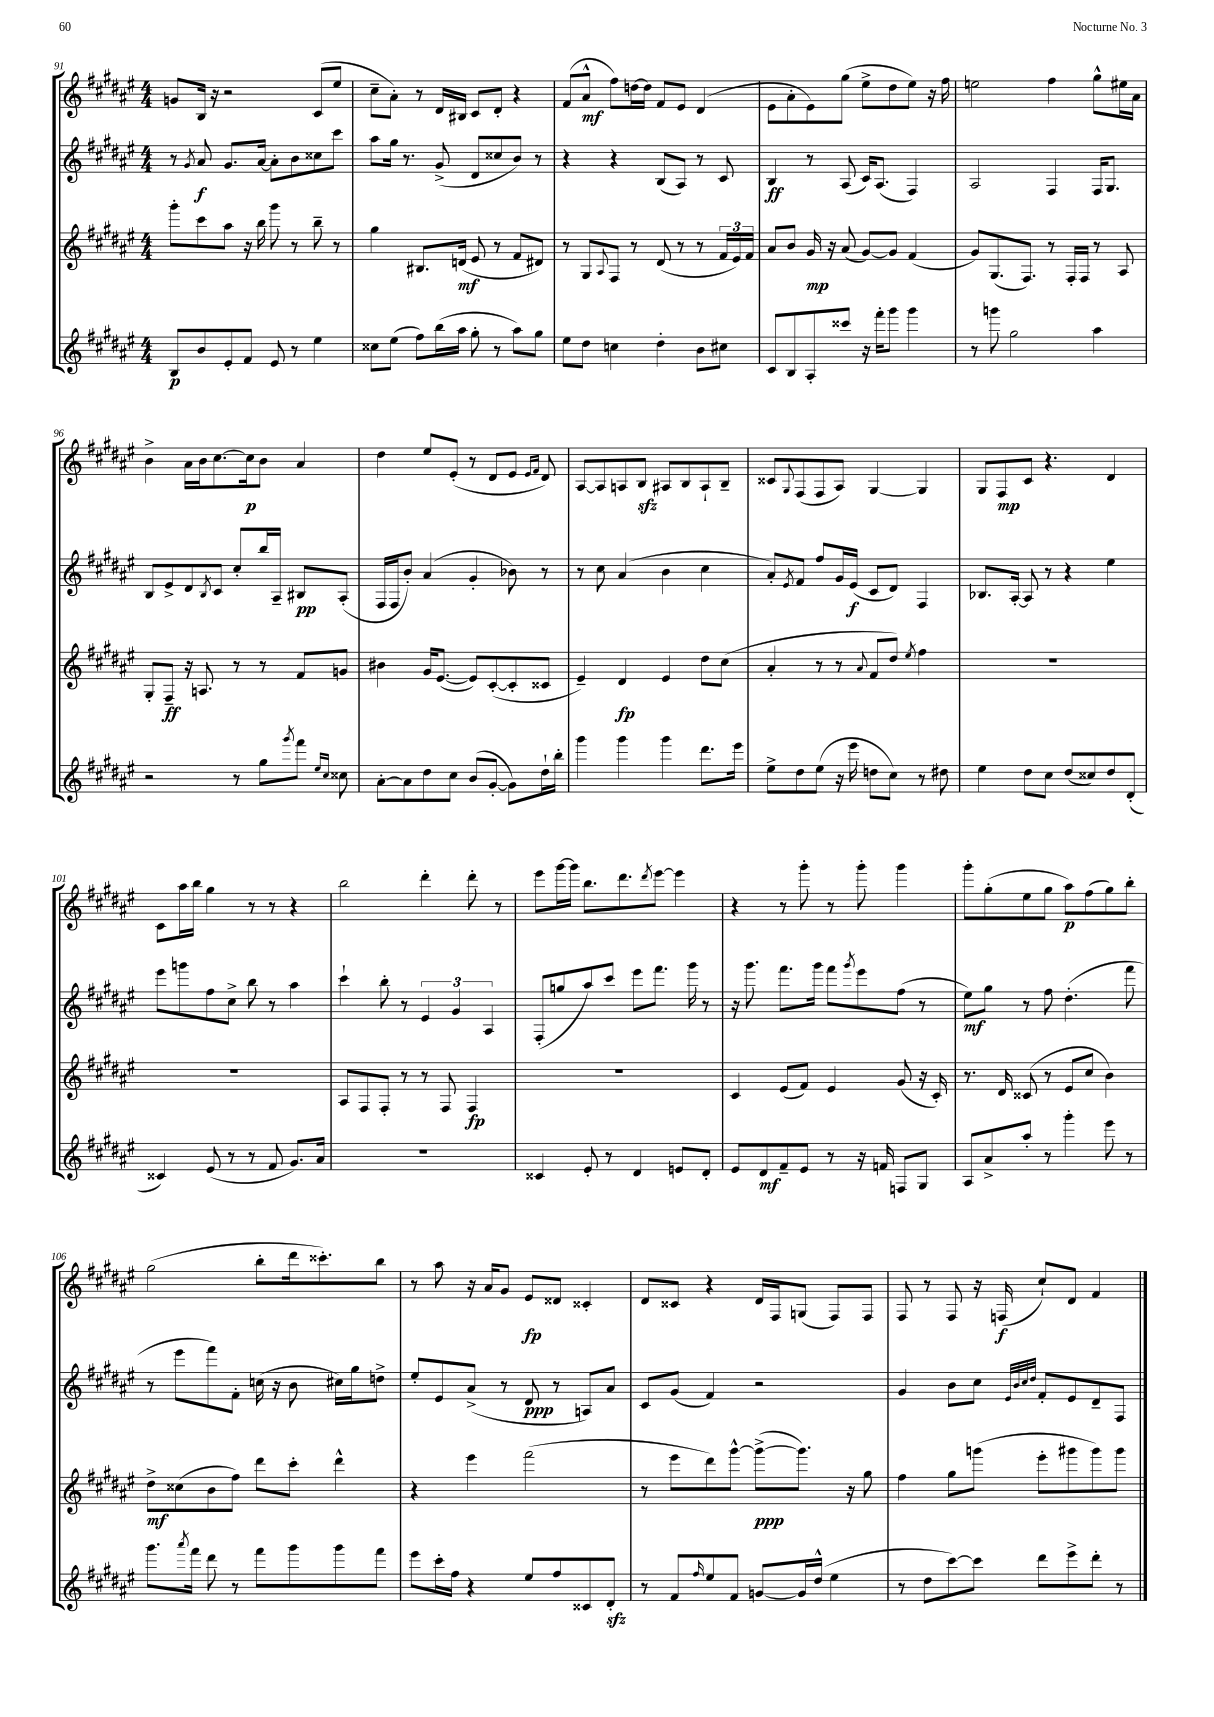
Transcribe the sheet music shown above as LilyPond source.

<<
\new StaffGroup <<
\new Staff = "s0" {
    \clef treble \key fis \major \numericTimeSignature \time 4/4
    g'8 b16 r16 r2 cis'8( eis''8 |
    cis''8-- ais'8-.) r8 dis'16 bis16 cis'8 dis'8-. r4 |
    fis'8( ais'8-^\mf fis''8) d''16~ d''16 fis'8 eis'8 dis'4( |
    eis'8 ais'8-. eis'8) gis''8( eis''8-> dis''8 eis''8) r16 fis''16 |
    e''2 fis''4 gis''8-^ eis''16 ais'16 |
    b'4-> ais'16 b'16 cis''8.~ cis''16\p b'8 ais'4 |
    dis''4 eis''8 eis'8-.( r8 dis'8 eis'8 \grace { eis'16 fis'16 } dis'8) |
    ais8~ ais8 a8 b8\sfz ais8 b8 ais8-! b8-- |
    cisis'8 \appoggiatura { gis8 } fis8( fis8 ais8) gis4~ gis4 |
    gis8 fis8\mp cis'8 r4. dis'4 |
    cis'8 ais''16 b''16 gis''4 r8 r8 r4 |
    b''2 dis'''4-. dis'''8-. r8 |
    eis'''8 gis'''16~ gis'''16 b''8. dis'''8. \acciaccatura { dis'''8 } eis'''8~ eis'''4 |
    r4 r8 gis'''8-. r8 gis'''8-. gis'''4 |
    gis'''8-. gis''8-.( eis''8 gis''8 ais''8\p) fis''8( gis''8) b''8-. |
    gis''2( b''8-. dis'''16 cisis'''8.-.) b''8 |
    r8 ais''8 r16 ais'16 gis'8 eis'8\fp disis'8 cisis'4-. |
    dis'8 cisis'8 r4 dis'16 fis16 g8( fis8) fis8 |
    fis8 r8 fis8 r16 f16\f( cis''8-!) dis'8 fis'4 \bar "|." |
}
\new Staff = "s1" {
    \clef treble \key fis \major \numericTimeSignature \time 4/4
    r8 \acciaccatura { gis'8 } ais'8\f gis'8. ais'16~ ais'8-. b'8 cisis''8 cis'''8 |
    ais''8 gis''16 r8. gis'8->( dis'8 cisis''8 b'8) r8 |
    r4 r4 b8( ais8) r8 cis'8 |
    b4\ff r8 ais8( cis'16) ais8.( fis4) |
    ais2 fis4 fis16 gis8. |
    b8 eis'8-> dis'8 \acciaccatura { b8 } cis'8 cis''8-. b''16 ais16-- bis8\pp ais8-.( |
    fis16 fis16 b'8-.) ais'4( gis'4-. bes'8) r8 |
    r8 cis''8 ais'4( b'4 cis''4 |
    ais'8-.) \acciaccatura { eis'8 } fis'8 fis''8 gis'16 eis'16\f( cis'8 dis'8) fis4 |
    bes8. ais16~-. ais8 r8 r4 eis''4 |
    eis'''8 g'''8 fis''8 cis''8-> b''8 r8 ais''4 |
    cis'''4-! b''8-. r8 \tuplet 3/2 { eis'4 gis'4 ais4 } |
    fis8-.( g''8 ais''8) cis'''8 eis'''8 fis'''8. gis'''16 r8 |
    r16 gis'''8. fis'''8. gis'''16 fis'''8 \acciaccatura { gis'''8 } eis'''8 fis''8( r8 |
    eis''8\mf) gis''8 r8 fis''8 dis''4.-.( fis'''8 |
    r8 eis'''8 fis'''8) fis'8-. c''16( r16 b'8 cis''16) gis''16 d''8-> |
    eis''8-. eis'8 ais'8->( r8 dis'8\ppp r8 a8) ais'8 |
    cis'8 gis'8( fis'4) r2 |
    gis'4 b'8 cis''8 \grace { eis'32 b'32 cis''32 dis''32 } fis'8-. eis'8 dis'8-- fis8 \bar "|." |
}
\new Staff = "s2" {
    \clef treble \key fis \major \numericTimeSignature \time 4/4
    gis'''8-. cis'''8 ais''8 r16 b''16 gis'''8 r8 b''8-- r8 |
    gis''4 bis8. d'16\mf( eis'8 r8 fis'8 dis'8) |
    r8 gis8 \appoggiatura { ais8 } fis8 r8 dis'8( r8 r8 \tuplet 3/2 { fis'16 eis'16) fis'16 } |
    ais'8 b'8 gis'16\mp r16 ais'8( gis'8~) gis'8 fis'4( |
    gis'8) gis8.( fis8.) r8 fis16-. fis16 r8 ais8 |
    gis8-. fis8--\ff r16 a8. r8 r8 fis'8 g'8 |
    bis'4 gis'16 eis'8.~( eis'8) cis'8~-.( cis'8-. cisis'8 |
    eis'4--) dis'4\fp eis'4 dis''8 cis''8( |
    ais'4-. r8 r8 \appoggiatura { ais'8 } fis'8 dis''8) \acciaccatura { eis''8 } fis''4 |
    R1 |
    R1 |
    ais8 fis8 fis8-. r8 r8 fis8 fis4\fp |
    R1 |
    cis'4 eis'8( fis'8) eis'4 gis'8( r16 cis'16-.) |
    r8. dis'16 cisis'8( r8 eis'8 cis''8 b'4) |
    dis''8->\mf cisis''8( b'8 fis''8) dis'''8 cis'''8-. dis'''4-^ |
    r4 eis'''4 fis'''2( |
    r8 eis'''8 dis'''8) gis'''8~-^ gis'''8~->\ppp( gis'''8.) r16 gis''8 |
    fis''4 gis''8 g'''8( eis'''8-. gis'''8 gis'''8) gis'''8 \bar "|." |
}
\new Staff = "s3" {
    \clef treble \key fis \major \numericTimeSignature \time 4/4
    b8\p b'8 eis'8-. fis'8 eis'8 r8 eis''4 |
    cisis''8 eis''8( fis''8) b''16( ais''16 gis''8-. r8 ais''8) gis''8 |
    eis''8 dis''8 c''4 dis''4-. b'8 cis''8 |
    cis'8 b8 ais8-. cisis'''8 r16 fis'''16-. gis'''8 gis'''4 |
    r8 g'''8 gis''2 ais''4 |
    r2 r8 gis''8 \acciaccatura { gis'''8 } fis'''8 \grace { eis''16 cis''16 } cisis''8 |
    ais'8~-. ais'8 dis''8 cis''8 b'8( gis'8~-. gis'8) dis''16-! b''16-. |
    gis'''4 gis'''4 gis'''4 dis'''8. eis'''16 |
    eis''8-> dis''8 eis''8( r16 eis'''16 d''8 cis''8) r8 dis''8 |
    eis''4 dis''8 cis''8 dis''8( cisis''8) dis''8 dis'8-.( |
    cisis'4) eis'8( r8 r8 fis'8 gis'8.) ais'16 |
    R1 |
    cisis'4 eis'8-. r8 dis'4 e'8 dis'8-. |
    eis'8 dis'8\mf fis'8-- eis'8 r8 r16 f'16 f8 gis8 |
    ais8 ais'8-> ais''8-. r8 gis'''4-. eis'''8 r8 |
    gis'''8. \acciaccatura { ais'''8 } fis'''16 dis'''8 r8 fis'''8 gis'''8 gis'''8 fis'''8 |
    eis'''8 cis'''16-. fis''16 r4 eis''8 fis''8 cisis'8 dis'8-.\sfz |
    r8 fis'8 \grace { fis''16 } eis''8 fis'8 g'8~ g'16 dis''16-^( eis''4 |
    r8 dis''8 cis'''8~) cis'''8 dis'''8 eis'''8-> dis'''8-. r8 \bar "|." |
}
>>
>>
\layout { \context { \Score currentBarNumber = #91 } }
